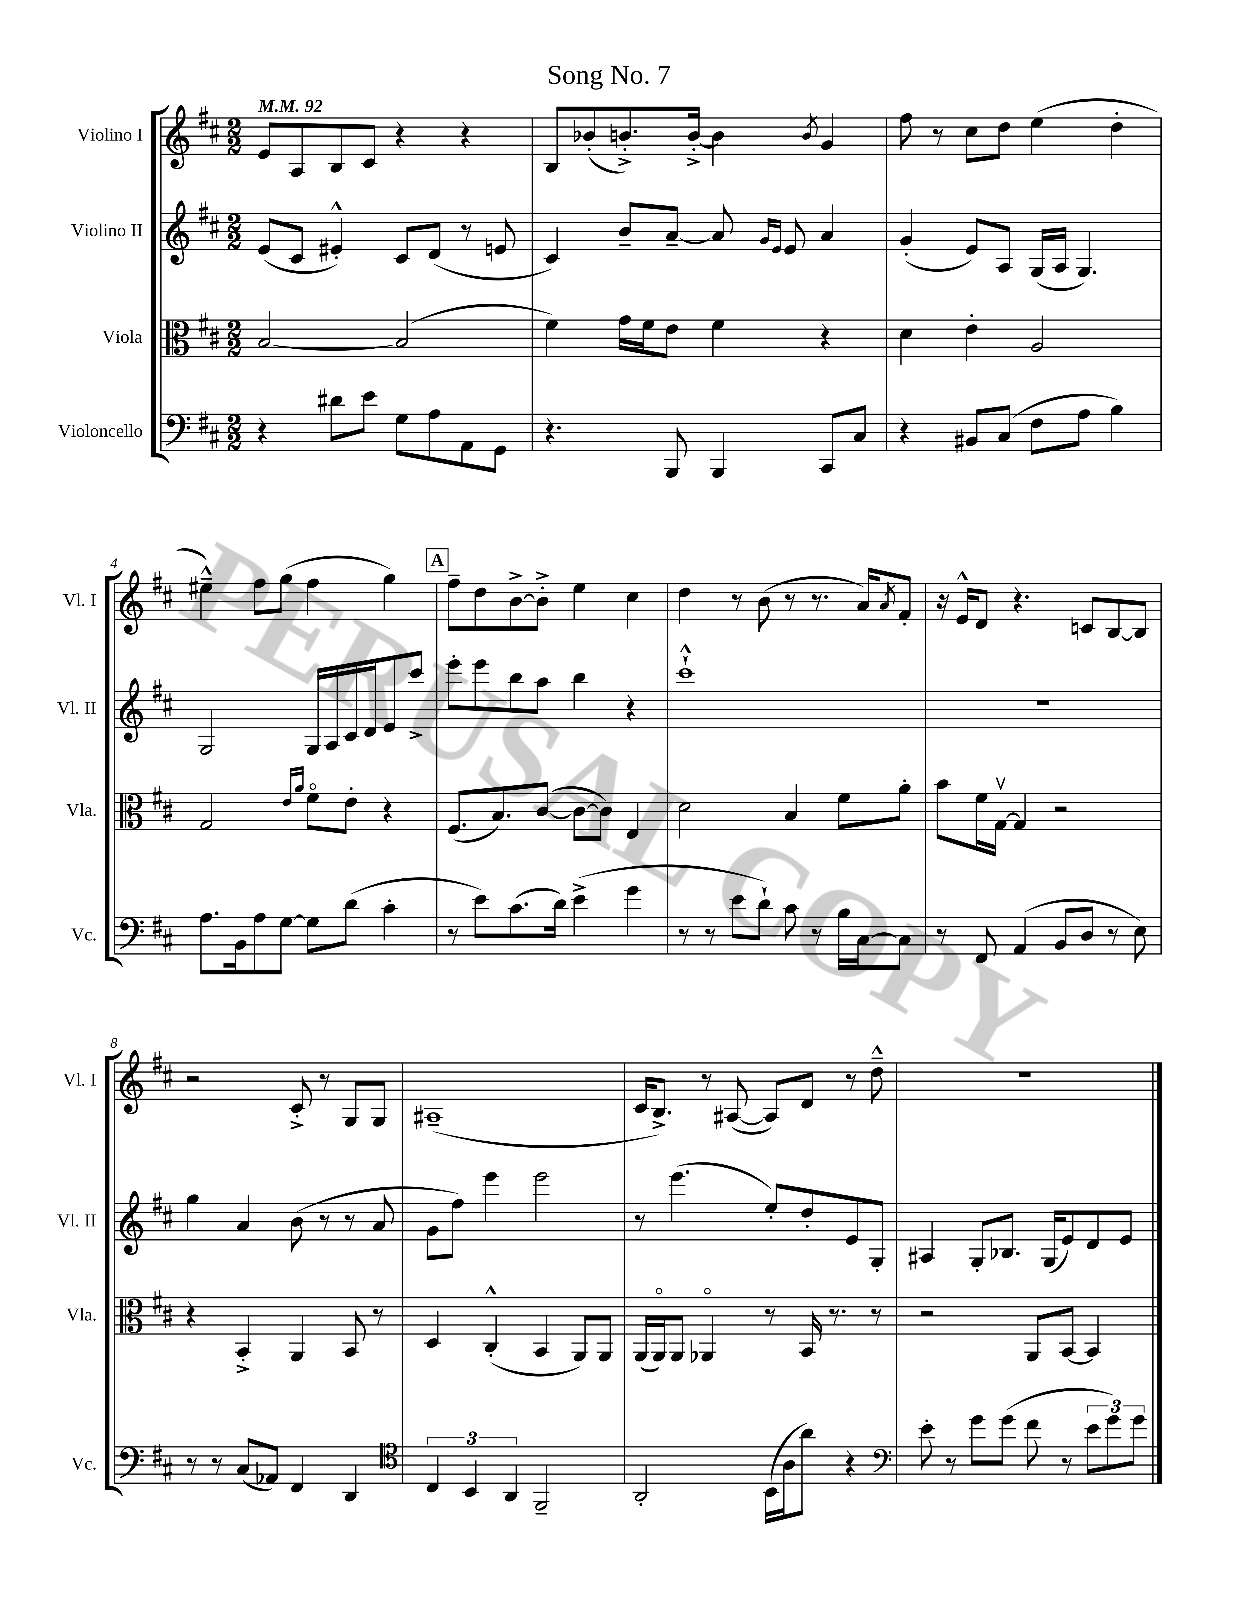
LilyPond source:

\header { title = "Song No. 7" }
<<
\new StaffGroup <<
\new Staff = "s0" \with { instrumentName = "Violino I" shortInstrumentName = "Vl. I" } {
    \clef treble \key d \major \numericTimeSignature \time 2/2 \tempo 4 = 92
    e'8 a8 b8 cis'8 r4 r4 |
    b8 bes'8-.( b'8.-.->) b'16~-.-> b'4 \acciaccatura { b'8 } g'4 |
    fis''8 r8 cis''8 d''8 e''4( d''4-. |
    eis''4---^) fis''8 g''8( fis''4 g''4) |
    \mark \markup { \box "A" } fis''8-- d''8 b'8~-> b'8-.-> e''4 cis''4 |
    d''4 r8 b'8( r8 r8. a'16) \acciaccatura { a'8 } fis'8-. |
    r16 e'16-^ d'8 r4. c'8 b8~ b8 |
    r2 cis'8-.-> r8 g8 g8 |
    ais1--( |
    cis'16 b8.->) r8 ais8~( ais8) d'8 r8 d''8---^ |
    R1 \bar "|." |
}
\new Staff = "s1" \with { instrumentName = "Violino II" shortInstrumentName = "Vl. II" } {
    \clef treble \key d \major \numericTimeSignature \time 2/2
    e'8( cis'8 eis'4-.-^) cis'8 d'8( r8 e'8 |
    cis'4) b'8-- a'8~-- a'8 \grace { g'16 e'16 } e'8 a'4 |
    g'4-.( e'8) a8 g16( a16 g4.) |
    g2 g16 a16 cis'16 d'16 e'8 cis'''8-> |
    \mark \markup { \box "A" } e'''8-. e'''8 b''8 a''8 b''4 r4 |
    cis'''1-!-^ |
    R1 |
    g''4 a'4 b'8( r8 r8 a'8 |
    g'8 fis''8) e'''4 e'''2 |
    r8 e'''4.( e''8-.) d''8-. e'8 g8-. |
    ais4 g8-. bes8. g16( e'8) d'8 e'8 \bar "|." |
}
\new Staff = "s2" \with { instrumentName = "Viola" shortInstrumentName = "Vla." } {
    \clef alto \key d \major \numericTimeSignature \time 2/2
    b2~ b2( |
    fis'4) g'16 fis'16 e'8 fis'4 r4 |
    d'4 e'4-. a2 |
    g2 \grace { e'16 a'16 } fis'8\flageolet e'8-. r4 |
    \mark \markup { \box "A" } fis8.( b8.) cis'8~( cis'8~ cis'8) e4 |
    d'2 b4 fis'8 a'8-. |
    b'8 fis'16 g16~\upbow g4 r2 |
    r4 b,4-.-> a,4 b,8 r8 |
    d4 cis4-.-^( b,4 a,8) a,8 |
    a,16( a,16\flageolet) a,8 aes,4\flageolet r8 b,16 r8. r8 |
    r2 a,8 b,8~ b,4 \bar "|." |
}
\new Staff = "s3" \with { instrumentName = "Violoncello" shortInstrumentName = "Vc." } {
    \clef bass \key d \major \numericTimeSignature \time 2/2
    r4 dis'8 e'8 g8 a8 a,8 g,8 |
    r4. b,,8 b,,4 cis,8 cis8 |
    r4 bis,8 cis8( fis8 a8 b4) |
    a8. b,16 a8 g8~ g8 d'8( cis'4-. |
    \mark \markup { \box "A" } r8 e'8) cis'8.( d'16) e'4->( g'4 |
    r8 r8 e'8 d'8-!) cis'8 r8 b16 cis16~ cis8 |
    r8 fis,8 a,4( b,8 d8 r8 e8) |
    r8 r8 cis8( aes,8) fis,4 d,4 |
    \clef tenor \tuplet 3/2 { cis4 b,4 a,4 } fis,2-- |
    a,2-. b,16( a16 a'8) r4 |
    \clef bass e'8-. r8 g'8 g'8( fis'8 r8 \tuplet 3/2 { e'8 g'8) g'8 } \bar "|." |
}
>>
>>
